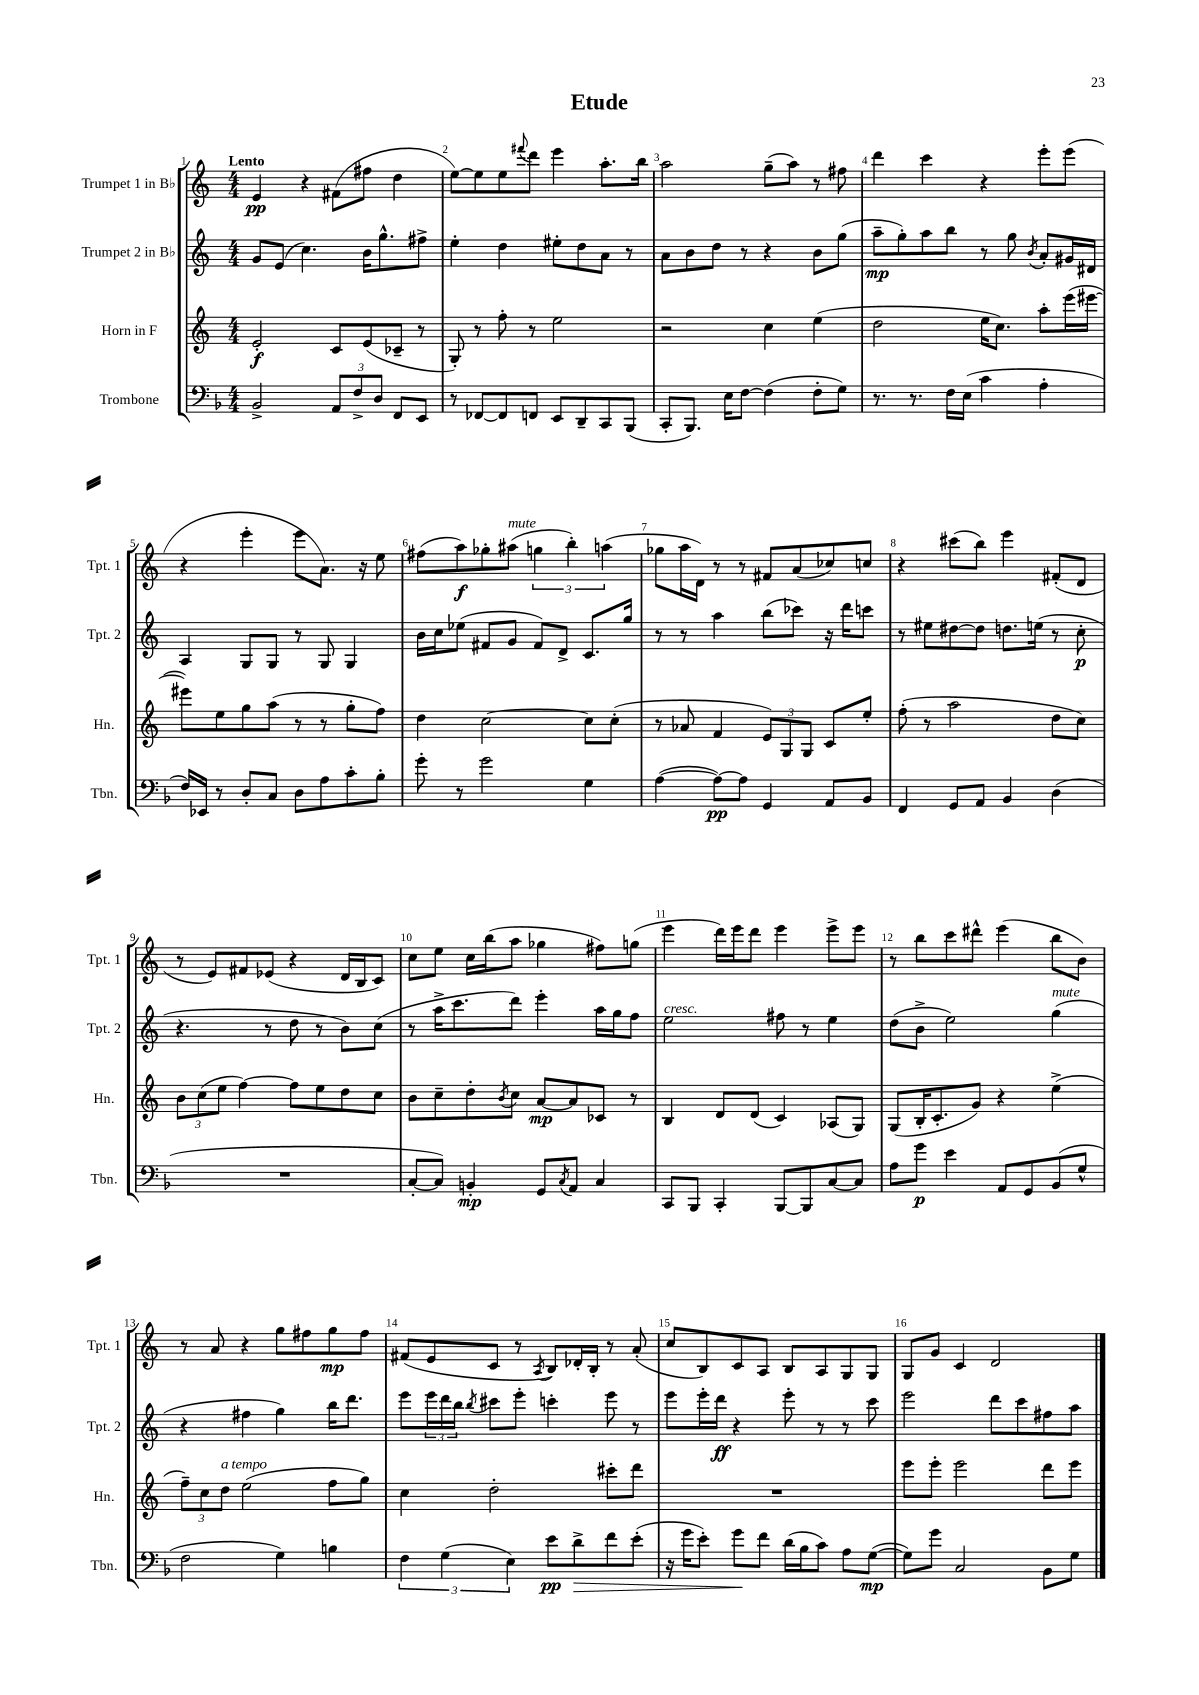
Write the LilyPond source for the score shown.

\header { title = "Etude" }
<<
\new StaffGroup <<
\new Staff = "s0" \with { instrumentName = "Trumpet 1 in Bb" shortInstrumentName = "Tpt. 1" } {
    \clef treble \key c \major \numericTimeSignature \time 4/4 \tempo "Lento"
    e'4\pp r4 fis'8( fis''8 d''4 |
    e''8~) e''8 e''8 \appoggiatura { fis'''8 } d'''8 e'''4 a''8.-. b''16 |
    a''2 g''8--( a''8) r8 fis''8 |
    d'''4 c'''4 r4 e'''8-. e'''8( |
    r4 e'''4-. e'''8 a'8.) r16 e''8 |
    fis''8( a''8\f) ges''8-. ais''8^\markup { \italic "mute" }( \tuplet 3/2 { g''4 b''4-.) a''4( } |
    ges''8 a''16 d'16) r8 r8 fis'8 a'8( ces''8) c''8 |
    r4 cis'''8( b''8) e'''4 fis'8-.( d'8 |
    r8 e'8) fis'8 ees'8( r4 d'16 b16 c'8) |
    c''8 e''8 c''16 b''16( a''8 ges''4 fis''8) g''8( |
    e'''4 d'''16) e'''16 d'''8 e'''4 e'''8-> e'''8 |
    r8 b''8 c'''8 dis'''8-^ e'''4( b''8 b'8) |
    r8 a'8 r4 g''8 fis''8 g''8\mp fis''8 |
    fis'8( e'8 c'8 r8 \acciaccatura { a8 } b8) des'16-. b16-. r8 a'8-.( |
    c''8 b8) c'8 a8 b8 a8 g8 g8 |
    g8 g'8 c'4 d'2 \bar "|." |
}
\new Staff = "s1" \with { instrumentName = "Trumpet 2 in Bb" shortInstrumentName = "Tpt. 2" } {
    \clef treble \key c \major \numericTimeSignature \time 4/4
    g'8 e'8( c''4.) b'16 g''8.-^ fis''8-> |
    e''4-. d''4 eis''8-. d''8 a'8 r8 |
    a'8 b'8 d''8 r8 r4 b'8 g''8( |
    a''8--\mp g''8-.) a''8 b''8 r8 g''8 \acciaccatura { b'8 } a'8-. gis'16 dis'16 |
    a4 g8 g8 r8 g8 g4 |
    b'16 c''16 ees''8( fis'8 g'8 fis'8) d'8-> c'8. g''16 |
    r8 r8 a''4 b''8( ces'''8) r16 d'''16 c'''8 |
    r8 eis''8 dis''8~ dis''8 d''8. e''16( r8 c''8-.\p |
    r4. r8 d''8 r8 b'8) c''8( |
    r8 a''16-> c'''8. d'''8) e'''4-. a''16 g''16 f''8 |
    e''2^\markup { \italic "cresc." } fis''8 r8 e''4 |
    d''8( b'8-> e''2) g''4^\markup { \italic "mute" }( |
    r4 fis''4 g''4) b''16 d'''8. |
    e'''8 \tuplet 3/2 { e'''16 d'''16 b''16 } \acciaccatura { b''8 } cis'''8 e'''8-. c'''4-. e'''8 r8 |
    e'''8 e'''16-. d'''16\ff r4 e'''8-. r8 r8 c'''8 |
    e'''2 d'''8 c'''8 fis''8 a''8 \bar "|." |
}
\new Staff = "s2" \with { instrumentName = "Horn in F" shortInstrumentName = "Hn." } {
    \clef treble \key c \major \numericTimeSignature \time 4/4
    e'2-.\f c'8 e'8( ces'8-- r8 |
    g8-.) r8 f''8-. r8 e''2 |
    r2 c''4 e''4( |
    d''2 e''16 c''8.) a''8-. e'''16( eis'''16~ |
    eis'''8) e''8 g''8 a''8( r8 r8 g''8-. f''8) |
    d''4 c''2~ c''8 c''8-.( |
    r8 aes'8 f'4 \tuplet 3/2 { e'8) g8 g8 } c'8 e''8-. |
    f''8-.( r8 a''2 d''8 c''8) |
    \tuplet 3/2 { b'8 c''8( e''8 } f''4~) f''8 e''8 d''8 c''8 |
    b'8 c''8-- d''8-. \acciaccatura { b'8 } c''8 a'8~\mp a'8 ces'8 r8 |
    b4 d'8 d'8( c'4) aes8( g8) |
    g8( b16-. c'8.-. g'8) r4 e''4->( |
    \tuplet 3/2 { f''8--) c''8 d''8^\markup { \italic "a tempo" } } e''2( f''8 g''8) |
    c''4 d''2-. cis'''8-. d'''8 |
    R1 |
    e'''8 e'''8-. e'''2 d'''8 e'''8 \bar "|." |
}
\new Staff = "s3" \with { instrumentName = "Trombone" shortInstrumentName = "Tbn." } {
    \clef bass \key f \major \numericTimeSignature \time 4/4
    bes,2-> \tuplet 3/2 { a,8 f8-> d8 } f,8 e,8 |
    r8 fes,8~ fes,8 f,8 e,8 d,8-- c,8 bes,,8( |
    c,8-. bes,,8.) e16 f8~ f4( f8-. g8) |
    r8. r8. f16 e16( c'4 a4-. |
    f16) ees,16 r8 d8-. c8 d8 a8 c'8-. bes8-. |
    g'8-. r8 g'2 g4 |
    a4~( a8~\pp) a8 g,4 a,8 bes,8 |
    f,4 g,8 a,8 bes,4 d4( |
    R1 |
    c8~-. c8) b,4-.\mp g,8 \acciaccatura { c8 } a,8 c4 |
    c,8 bes,,8 c,4-. bes,,8~ bes,,8 c8~ c8 |
    a8 g'8\p e'4 a,8 g,8 bes,8( g8-^ |
    f2 g4) b4 |
    \tuplet 3/2 { f4 g4( e4) } e'8\pp d'8->\> f'8 e'8-.( |
    r16 g'16 e'8-.) g'8\! f'8 d'16( bes16 c'8) a8 g8~\mp( |
    g8) g'8 c2 bes,8 g8 \bar "|." |
}
>>
>>
\layout { \context { \Score \override BarNumber.break-visibility = ##(#f #t #t) barNumberVisibility = #all-bar-numbers-visible } }
